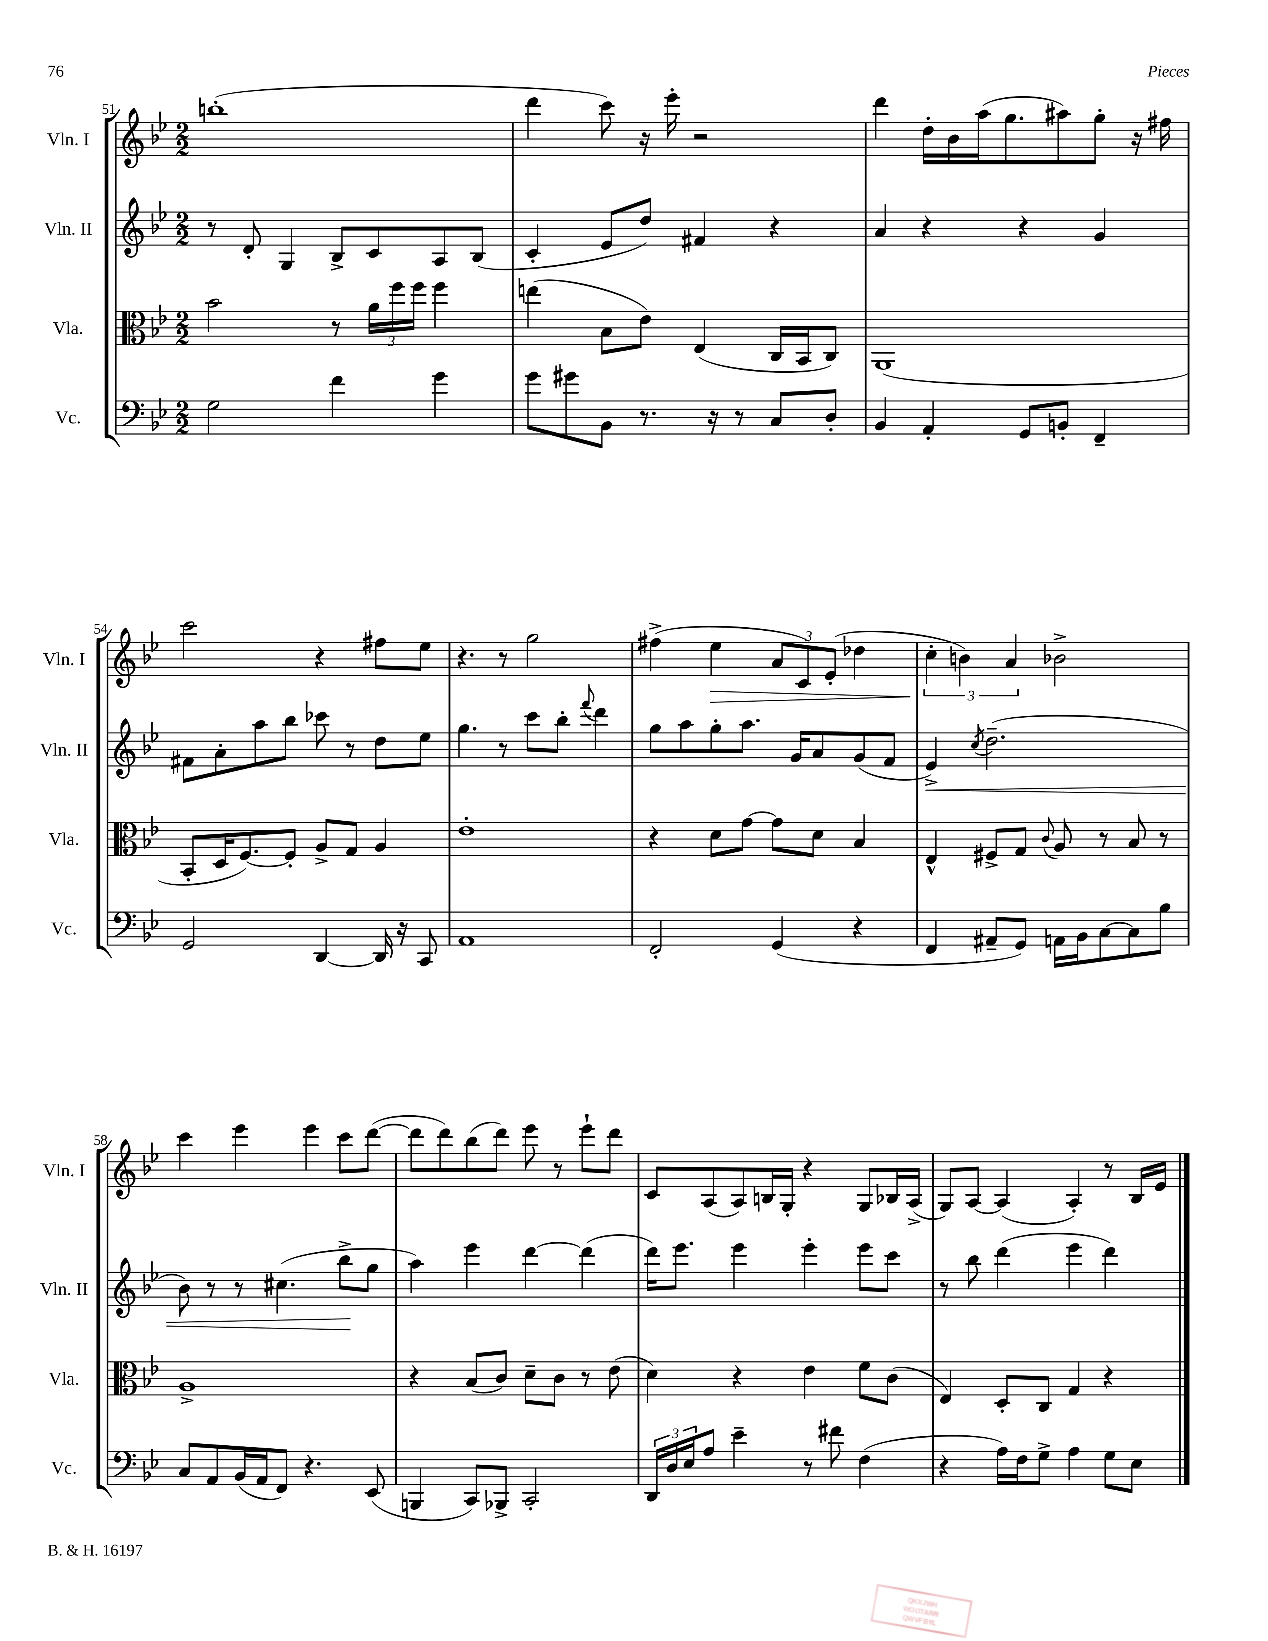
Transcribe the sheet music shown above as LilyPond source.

<<
\new StaffGroup <<
\new Staff = "s0" \with { instrumentName = "Vln. I" shortInstrumentName = "Vln. I" } {
    \clef treble \key bes \major \numericTimeSignature \time 2/2
    b''1-.( |
    d'''4 c'''8) r16 ees'''16-. r2 |
    d'''4 d''16-. bes'16 a''16( g''8. ais''8) g''8-. r16 fis''16 |
    c'''2 r4 fis''8 ees''8 |
    r4. r8 g''2 |
    fis''4->( ees''4\> \tuplet 3/2 { a'8 c'8) ees'8-.( } des''4 |
    \tuplet 3/2 { c''4-.\! b'4) a'4 } bes'2-> |
    c'''4 ees'''4 ees'''4 c'''8 d'''8~( |
    d'''8 d'''8) bes''8( d'''8) ees'''8 r8 ees'''8-! d'''8 |
    c'8 a8( a8) b16 g16-. r4 g8 bes16 a16->( |
    g8) a8~ a4( a4-.) r8 bes16 ees'16 \bar "|." |
}
\new Staff = "s1" \with { instrumentName = "Vln. II" shortInstrumentName = "Vln. II" } {
    \clef treble \key bes \major \numericTimeSignature \time 2/2
    r8 d'8-. g4 bes8-> c'8 a8 bes8( |
    c'4-. ees'8 d''8) fis'4 r4 |
    a'4 r4 r4 g'4 |
    fis'8 a'8-. a''8 bes''8 ces'''8 r8 d''8 ees''8 |
    g''4. r8 c'''8 bes''8-. \appoggiatura { f'''8 } d'''4 |
    g''8 a''8 g''8-. a''8. g'16 a'8 g'8( f'8 |
    ees'4->\<) \acciaccatura { c''8 } d''2.--( |
    bes'8) r8 r8 cis''4.( bes''8->\! g''8 |
    a''4) ees'''4 d'''4~ d'''4( |
    d'''16) ees'''8. ees'''4 ees'''4-. ees'''8 c'''8 |
    r8 bes''8 d'''4( ees'''4 d'''4) \bar "|." |
}
\new Staff = "s2" \with { instrumentName = "Vla." shortInstrumentName = "Vla." } {
    \clef alto \key bes \major \numericTimeSignature \time 2/2
    bes'2 r8 \tuplet 3/2 { a'16 f''16 f''16 } f''4 |
    e''4( bes8 ees'8) ees4( c16 bes,16 c8) |
    a,1( |
    bes,8-. d16 f8.~) f8-. a8-> g8 a4 |
    ees'1-. |
    r4 d'8 g'8~ g'8 d'8 bes4 |
    ees4-^ fis8-> g8 \appoggiatura { c'8 } a8 r8 bes8 r8 |
    a1-> |
    r4 bes8( c'8) d'8-- c'8 r8 ees'8( |
    d'4) r4 ees'4 f'8 c'8( |
    ees4) d8-. c8 g4 r4 \bar "|." |
}
\new Staff = "s3" \with { instrumentName = "Vc." shortInstrumentName = "Vc." } {
    \clef bass \key bes \major \numericTimeSignature \time 2/2
    g2 f'4 g'4 |
    g'8 gis'8 bes,8 r8. r16 r8 c8 d8-. |
    bes,4 a,4-. g,8 b,8-. f,4-- |
    g,2 d,4~ d,16 r16 c,8 |
    a,1 |
    f,2-. g,4( r4 |
    f,4 ais,8-- g,8) a,16 bes,16 c8~ c8 bes8 |
    c8 a,8 bes,16( a,16 f,8) r4. ees,8( |
    b,,4 c,8) bes,,8-> c,2-. |
    \tuplet 3/2 { d,16 d16 ees16 } a8 ees'4-- r8 fis'8 f4( |
    r4 a16) f16 g8-> a4 g8 ees8 \bar "|." |
}
>>
>>
\layout { \context { \Score currentBarNumber = #51 } }
